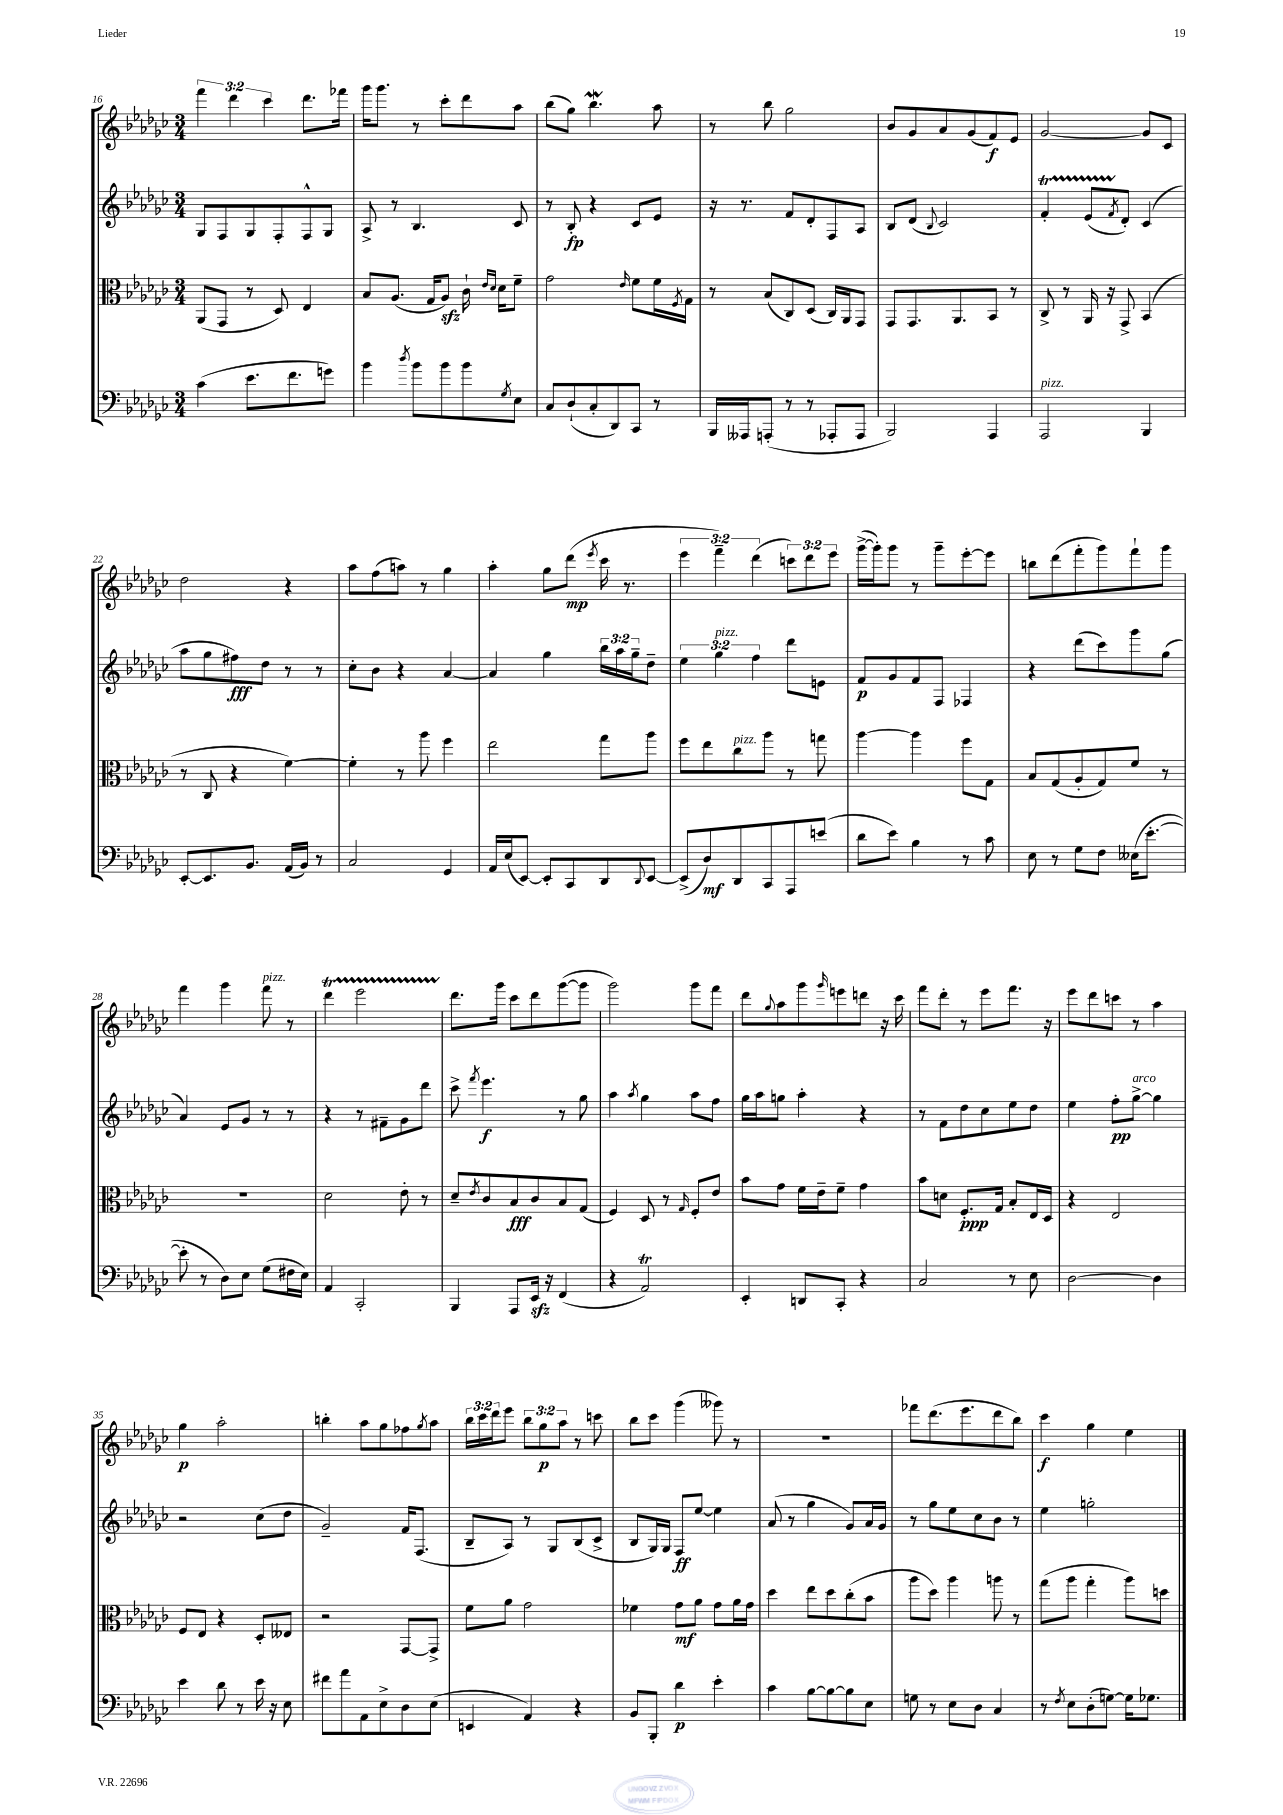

**kern	**dynam	**kern	**dynam	**kern	**dynam	**kern	**dynam
*part4	*part4	*part3	*part3	*part2	*part2	*part1	*part1
*staff4	*staff4	*staff3	*staff3	*staff2	*staff2	*staff1	*staff1
*clefF4	*	*clefC3	*	*clefG2	*	*clefG2	*
*k[b-e-a-d-g-c-]	*	*k[b-e-a-d-g-c-]	*	*k[b-e-a-d-g-c-]	*	*k[b-e-a-d-g-c-]	*
*M3/4	*	*M3/4	*	*M3/4	*	*M3/4	*
=16	=16	=16	=16	=16	=16	=16	=16
(4c-\	.	(8AA-/L	.	8G-/L	.	6fff\	.
.	.	8GG-/J	.	8F/	.	.	.
.	.	.	.	.	.	6ddd-\	.
8.e-\L	.	8r	.	8G-/	.	.	.
.	.	.	.	.	.	6ccc-\	.
.	.	8D-/)	.	8F'/	.	.	.
8.f\	.	.	.	.	.	.	.
.	.	4E-/	.	8F^^/	.	8.ddd-\L	.
8gn\J)	.	.	.	8G-/J	.	.	.
.	.	.	.	.	.	16fff-X\Jk	.
=17	=17	=17	=17	=17	=17	=17	=17
4b-\	.	8B-/L	.	8A-^/	.	16ggg-\KL	.
.	.	.	.	.	.	8.ggg-\J	.
.	.	(8.A-/J	.	8r	.	.	.
8qdd-/	.	.	.	.	.	.	.
8b-\L	.	.	.	4.B-/	.	8r	.
.	.	16G-/KL	.	.	.	.	.
8b-\	.	8A-zz/J)	.	.	.	8ccc-'\L	.
8b-\	.	16c-`\	.	.	.	8ddd-\	.
.	.	16qqe-/LL	.	.	.	.	.
.	.	16qqd-/JJ	.	.	.	.	.
.	.	16d-\KL	.	.	.	.	.
8qG-/	.	.	.	.	.	.	.
8E-\J	.	8f~\J	.	8c-/	.	8aa-\J	.
=18	=18	=18	=18	=18	=18	=18	=18
8C-/L	.	2g-\	.	8r	.	(8bb-\L	.
(8D-`/	.	.	.	8B-'/	fp	8gg-\J)	.
8C-'/	.	.	.	4r	.	4.bb-W\	.
8DD-/)	.	.	.	.	.	.	.
.	.	16qqe-/	.	.	.	.	.
8CC-/J	.	8f\L	.	8c-/L	.	.	.
8r	.	16f\L	.	8e-/J	.	8aa-\	.
.	.	8qF/	.	.	.	.	.
.	.	16G-\JJ	.	.	.	.	.
=19	=19	=19	=19	=19	=19	=19	=19
16BBB-/LL	.	8r	.	16r	.	8r	.
16AAA--X/J	.	.	.	8.r	.	.	.
(8AAAn'/J	.	(8B-/L	.	.	.	8bb-\	.
8r	.	8C-/)	.	8f/L	.	2gg-\	.
8r	.	(8D-/J	.	8d-'/	.	.	.
8AAA-X'/L	.	16C-/LL)	.	8F/	.	.	.
.	.	16AA-/J	.	.	.	.	.
8AAA-/J	.	8GG-/J	.	8A-/J	.	.	.
=20	=20	=20	=20	=20	=20	=20	=20
2BBB-/)	.	8GG-/L	.	8B-/L	.	8b-/L	.
.	.	8.GG-/	.	(8d-/J	.	8g-/	.
.	.	.	.	8qqB-/	.	.	.
.	.	.	.	2c-/)	.	8a-/	.
.	.	8.AA-/	.	.	.	.	.
.	.	.	.	.	.	(8g-/	.
4AAA-/	.	8BB-/J	.	.	.	8f/)	f
.	.	8r	.	.	.	8e-/J	.
=21	=21	=21	=21	=21	=21	=21	=21
!LO:TX:a:i:t=pizz.	!	!	!	!	!	!	!
2AAA-/	.	8C-^/	.	4ft'/	.	[2g-/	.
.	.	8r	.	.	.	.	.
.	.	16AA-/	.	(8e-TTT/L	.	.	.
.	.	16r	.	.	.	.	.
.	.	.	.	8qf/	.	.	.
.	.	8GG-^/	.	8d-'/J)	.	.	.
4BBB-/	.	(4BB-/	.	(4c-/	.	8g-/L]	.
.	.	.	.	.	.	8c-/J	.
!!LO:LB:g=z
=22	=22	=22	=22	=22	=22	=22	=22
[8EE-'/L	.	8r	.	8aa-\L	.	2dd-\	.
8.EE-/]	.	8C-/	.	8gg-\	.	.	.
.	.	4r	.	8ff#X\)	fff	.	.
8.BB-/J	.	.	.	.	.	.	.
.	.	.	.	8dd-\J	.	.	.
(16AA-/LL	.	[4f\)	.	8r	.	4r	.
16BB-/JJ)	.	.	.	.	.	.	.
8r	.	.	.	8r	.	.	.
=23	=23	=23	=23	=23	=23	=23	=23
2C-/	.	4f'\]	.	8cc-'\L	.	8aa-\L	.
.	.	.	.	8b-\J	.	(8ff\	.
.	.	8r	.	4r	.	8aan\J)	.
.	.	8aa-\	.	.	.	8r	.
4GG-/	.	4ff\	.	[4a-/	.	4gg-\	.
=24	=24	=24	=24	=24	=24	=24	=24
16AA-/LL	.	2ee-\	.	4a-/]	.	4aa-'\	.
(16E-/J	.	.	.	.	.	.	.
[8EE-/J)	.	.	.	.	.	.	.
8EE-'/L]	.	.	.	4gg-\	.	8gg-\L	.
8CC-/	.	.	.	.	.	(8ddd-\J	mp
.	.	.	.	.	.	8qeee-/	.
8DD-/	.	8gg-\L	.	24bb-\LL	.	16ccc-\	.
.	.	.	.	24aa-\	.	.	.
.	.	.	.	.	.	8.r	.
.	.	.	.	24gg-~\J	.	.	.
8qqDD-/	.	.	.	.	.	.	.
[8EE-/J	.	8aa-\J	.	8dd-~\J	.	.	.
=25	=25	=25	=25	=25	=25	=25	=25
(8EE-^/L]	.	8ff\L	.	6ee-\	.	6eee-\	.
8D-/)	mf	8ee-\	.	.	.	.	.
!	!	!	!	!LO:TX:a:i:t=pizz.	!	!	!
.	.	.	.	6gg-\	.	6fff~\)	.
!	!	!LO:TX:a:i:t=pizz.	!	!	!	!	!
8DD-/	.	8cc-\	.	.	.	.	.
.	.	.	.	6ff\	.	(6ddd-\	.
8CC-/	.	8aa-\J	.	.	.	.	.
8AAA-/	.	8r	.	8ddd-\L	.	12cccn\L)	.
.	.	.	.	.	.	12ddd-\	.
(8en/J	.	8ggn\	.	8en\J	.	.	.
.	.	.	.	.	.	12eee-\J	.
=26	=26	=26	=26	=26	=26	=26	=26
8d-\L	.	[4aa-\	.	8f/L	p	([16ggg-^\LL	.
.	.	.	.	.	.	16ggg-'\J])	.
8e-\J)	.	.	.	8g-/	.	8ggg-\J	.
4B-\	.	4aa-\]	.	8f/	.	8r	.
.	.	.	.	8F/J	.	8ggg-~\L	.
8r	.	8ff\L	.	4F-X/	.	[8eee-'\	.
8c-\	.	8G-\J	.	.	.	8eee-\J]	.
=27	=27	=27	=27	=27	=27	=27	=27
8E-\	.	8B-/L	.	4r	.	8bbn\L	.
8r	.	(8G-/	.	.	.	(8ddd-\	.
8G-\L	.	8A-'/	.	(8ddd-\L	.	8fff'\	.
8F\J	.	8G-/)	.	8ccc-\)	.	8ggg-\)	.
(16E--X\KL	.	8f/J	.	8ggg-\	.	8fff`\	.
[8.e-'\J	.	.	.	.	.	.	.
.	.	8r	.	(8gg-\J	.	8ggg-\J	.
!!LO:LB:g=z
=28	=28	=28	=28	=28	=28	=28	=28
8e-'\]	.	2.r	.	4a-/)	.	4fff\	.
8r	.	.	.	.	.	.	.
8D-\L)	.	.	.	8e-/L	.	4ggg-\	.
8E-\J	.	.	.	8g-/J	.	.	.
!	!	!	!	!	!	!LO:TX:a:i:t=pizz.	!
(8G-\L	.	.	.	8r	.	8fff\	.
16F#X\L	.	.	.	8r	.	8r	.
16E-\JJ)	.	.	.	.	.	.	.
=29	=29	=29	=29	=29	=29	=29	=29
4AA-/	.	2d-\	.	4r	.	4ddd-T\	.
2CC-'/	.	.	.	8r	.	2eee-TTT\	.
.	.	.	.	8f#X~\L	.	.	.
.	.	8e-'\	.	8g-\	.	.	.
.	.	8r	.	8ddd-\J	.	.	.
=30	=30	=30	=30	=30	=30	=30	=30
4BBB-/	.	8d-~/L	.	8ccc-^\	.	8.ddd-\L	.
.	.	8qe-/	.	8qfff/	.	.	.
.	.	8c-/	.	4.eee-\	f	.	.
.	.	.	.	.	.	16ggg-\Jk	.
8AAA-/L	.	8B-/	fff	.	.	8ccc-\L	.
16EE-zz/Jk	.	8c-/	.	.	.	8ddd-\	.
16r	.	.	.	.	.	.	.
(4FF/	.	8B-/	.	8r	.	([8ggg-\	.
.	.	(8G-/J	.	8gg-\	.	8ggg-\J]	.
=31	=31	=31	=31	=31	=31	=31	=31
4r	.	4F/)	.	4aa-\	.	2ggg-\)	.
.	.	.	.	8qaa-/	.	.	.
2AA-T/)	.	8D-/	.	4gg-\	.	.	.
.	.	8r	.	.	.	.	.
.	.	16qqG-/	.	.	.	.	.
.	.	8F'/L	.	8aa-\L	.	8ggg-\L	.
.	.	8e-/J	.	8ff\J	.	8fff\J	.
=32	=32	=32	=32	=32	=32	=32	=32
4EE-'/	.	8b-\L	.	16gg-\LL	.	8ddd-\L	.
.	.	.	.	16aa-\J	.	.	.
.	.	.	.	.	.	8qqgg-/	.
.	.	8g-\J	.	8ggn\J	.	8aa-\	.
8DDn/L	.	16f\LL	.	4aa-'\	.	8ggg-\	.
.	.	16e-~\J	.	.	.	.	.
.	.	.	.	.	.	16qqggg-/	.
8CC-'/J	.	8f~\J	.	.	.	8eeen\	.
4r	.	4g-\	.	4r	.	8dddn\J	.
.	.	.	.	.	.	16r	.
.	.	.	.	.	.	16ccc-\	.
=33	=33	=33	=33	=33	=33	=33	=33
2C-/	.	8b-\L	.	8r	.	8fff\L	.
.	.	8dn\J	.	8f\L	.	8ddd-'\J	.
.	.	8.F'/L	ppp	8dd-\	.	8r	.
.	.	.	.	8cc-\	.	8eee-\L	.
.	.	16G-/Jk	.	.	.	.	.
8r	.	8B-'/L	.	8ee-\	.	8.fff\J	.
8E-\	.	16E-/L	.	8dd-\J	.	.	.
.	.	16D-/JJ	.	.	.	16r	.
=34	=34	=34	=34	=34	=34	=34	=34
[2D-\	.	4r	.	4ee-\	.	8eee-\L	.
.	.	.	.	.	.	8ddd-\	.
.	.	2E-/	.	8ff'\L	pp	8cccn\J	.
!	!	!	!	!LO:TX:a:i:t=arco	!	!	!
.	.	.	.	[8gg-^\J	.	8r	.
4D-\]	.	.	.	4gg-\]	.	4aa-\	.
!!LO:LB:g=z
=35	=35	=35	=35	=35	=35	=35	=35
4e-\	.	8F/L	.	2r	.	4gg-\	p
.	.	8E-/J	.	.	.	.	.
8d-\	.	4r	.	.	.	2aa-'\	.
8r	.	.	.	.	.	.	.
16e-\	.	8D-'/L	.	(8cc-\L	.	.	.
16r	.	.	.	.	.	.	.
8E-\	.	8E--X/J	.	8dd-\J	.	.	.
=36	=36	=36	=36	=36	=36	=36	=36
8f#X\L	.	2r	.	2g-~/)	.	4bbn'\	.
8a-\	.	.	.	.	.	.	.
8AA-\	.	.	.	.	.	8aa-\L	.
8E-^\	.	.	.	.	.	8gg-\	.
8D-\	.	[8GG-/L	.	16f/KL	.	8ff-X\	.
.	.	.	.	(8.F/J	.	.	.
.	.	.	.	.	.	8qgg-/	.
(8E-\J	.	8GG-^/J]	.	.	.	8aa-\J	.
=37	=37	=37	=37	=37	=37	=37	=37
4EEn/	.	8f\L	.	8B-~/L	.	24bb-\LL	.
.	.	.	.	.	.	24ccc-\	.
.	.	.	.	.	.	24ddd-\J	.
.	.	8a-\J	.	8A-/J)	.	8eee-\J	.
4AA-/)	.	2g-\	.	8r	.	12bb-\L	.
.	.	.	.	.	.	12gg-\	p
.	.	.	.	8G-/L	.	.	.
.	.	.	.	.	.	12aa-\J	.
4r	.	.	.	(8B-/	.	8r	.
.	.	.	.	8c-^/J	.	8cccn\	.
=38	=38	=38	=38	=38	=38	=38	=38
8BB-/L	.	4f-X\	.	8B-/L	.	8bb-\L	.
8BBB-'/J	.	.	.	16G-/L)	.	8ccc-\J	.
.	.	.	.	16G-/JJ	.	.	.
4d-\	p	8g-\L	mf	8F/L	ff	(4ggg-\	.
.	.	8a-\J	.	[8ee-/J	.	.	.
4e-'\	.	8g-\L	.	4ee-\]	.	8ggg--X\)	.
.	.	16a-\L	.	.	.	8r	.
.	.	16g-\JJ	.	.	.	.	.
=39	=39	=39	=39	=39	=39	=39	=39
4c-\	.	4dd-\	.	(8a-/	.	2.r	.
.	.	.	.	8r	.	.	.
[8B-\L	.	8ee-\L	.	4gg-\	.	.	.
8B-\_	.	8dd-\	.	.	.	.	.
8B-\]	.	(8cc-'\	.	8g-/L)	.	.	.
8E-\J	.	8b-\J	.	16a-/L	.	.	.
.	.	.	.	16g-/JJ	.	.	.
=40	=40	=40	=40	=40	=40	=40	=40
8Gn\	.	8aa-\L	.	8r	.	8fff-X\L	.
8r	.	8dd-\J)	.	8gg-\L	.	(8.ddd-\	.
8E-\L	.	4aa-\	.	8ee-\	.	.	.
.	.	.	.	.	.	8.eee-\	.
8D-\J	.	.	.	8cc-\	.	.	.
4C-/	.	8aan\	.	8b-\J	.	8ddd-\	.
.	.	8r	.	8r	.	8bb-\J)	.
=41	=41	=41	=41	=41	=41	=41	=41
8r	.	(8gg-\L	.	4ee-\	.	4ccc-\	f
8qF/	.	.	.	.	.	.	.
8E-\L	.	8aa-\J	.	.	.	.	.
(8D-'\	.	4gg-'\	.	2ggn'\	.	4gg-\	.
[8Gn\J)	.	.	.	.	.	.	.
16G\KL]	.	8aa-\L)	.	.	.	4ee-\	.
8.G-X\J	.	.	.	.	.	.	.
.	.	8ddn\J	.	.	.	.	.
==	==	==	==	==	==	==	==
*-	*-	*-	*-	*-	*-	*-	*-
